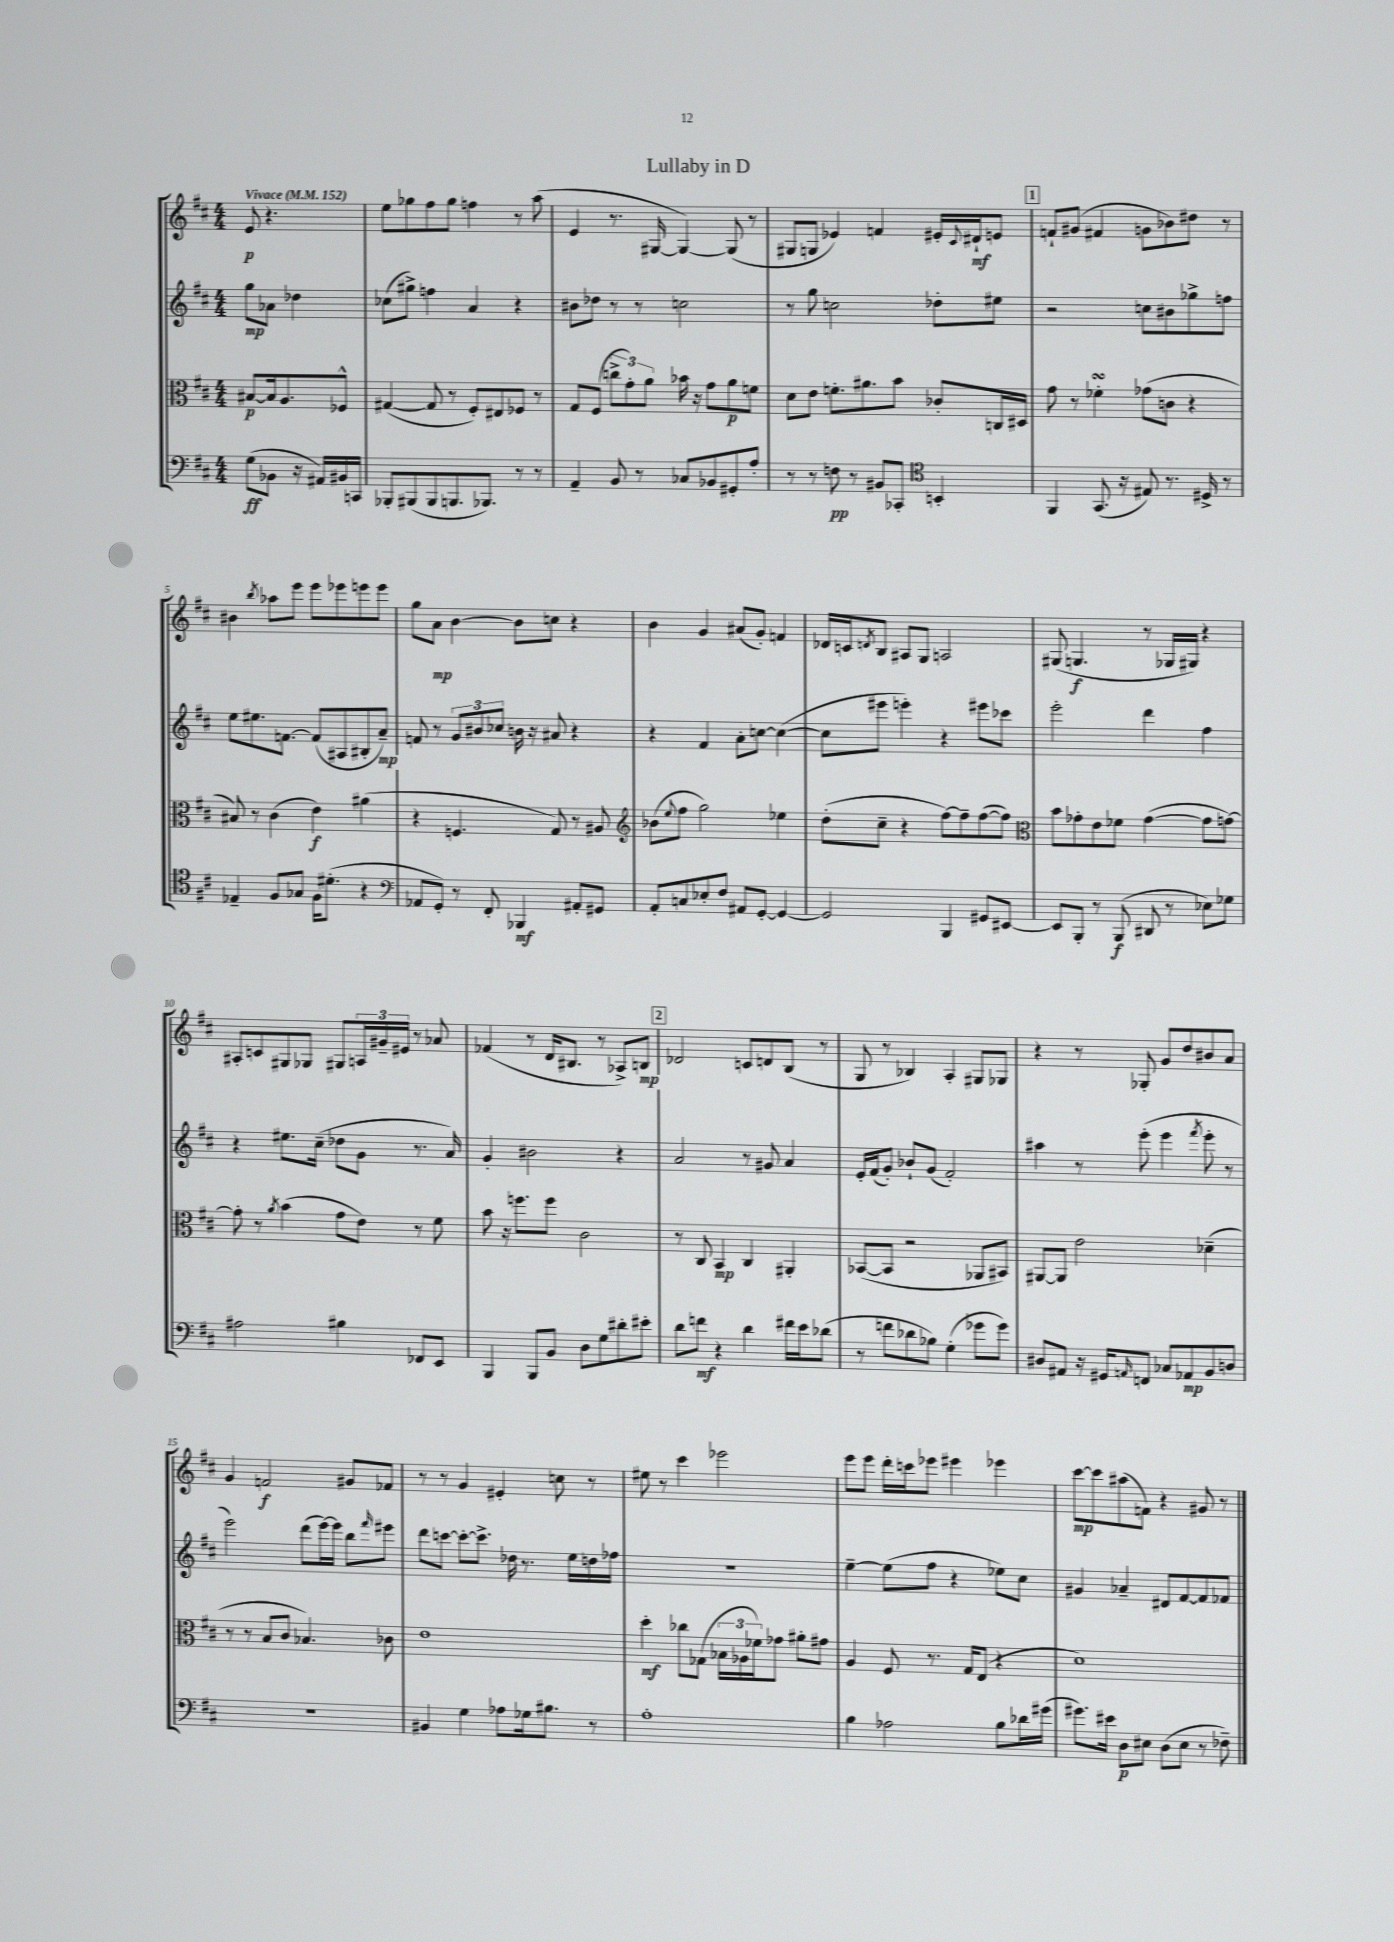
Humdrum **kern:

**kern	**dynam	**kern	**dynam	**kern	**dynam	**kern	**dynam
*part4	*part4	*part3	*part3	*part2	*part2	*part1	*part1
*staff4	*staff4	*staff3	*staff3	*staff2	*staff2	*staff1	*staff1
*clefF4	*	*clefC3	*	*clefG2	*	*clefG2	*
*k[f#c#]	*	*k[f#c#]	*	*k[f#c#]	*	*k[f#c#]	*
*M4/4	*	*M4/4	*	*M4/4	*	*M4/4	*
*MM152	*	*MM152	*	*MM152	*	*MM152	*
=	=	=	=	=	=	=	=
!	!	!	!	!	!	!LO:TX:a:B:t=Vivace	!
(8G\L	ff	[8B#X/L	p	8gg\L	mp	8e/	p
8BB-X\J	.	16B#/k]	.	8a-X\J	.	4.r	.
.	.	8.A/	.	.	.	.	.
16r	.	.	.	4dd-X\	.	.	.
16AA#X/LL)	.	.	.	.	.	.	.
16BB#X/	.	8F-X^^/J	.	.	.	.	.
16CCn/JJ	.	.	.	.	.	.	.
=1	=1	=1	=1	=1	=1	=1	=1
8BBB-X'/L	.	([4G#X/	.	(8cc-X\L	.	8ee\L	.
(8BBB#X/	.	.	.	8gg#X^\J)	.	8gg-X\	.
8BBB#/	.	8G#/]	.	4ffn\	.	8ff#\	.
8.BBBn/	.	8r	.	.	.	8gg-\J	.
.	.	8F#'/L)	.	4a/	.	4ffn\	.
8.BBB-X/J)	.	.	.	.	.	.	.
.	.	8E#X/	.	.	.	.	.
8r	.	8F-X/J	.	4r	.	8r	.
8r	.	8r	.	.	.	(8aa\	.
=2	=2	=2	=2	=2	=2	=2	=2
4AA~/	.	8G/L	.	8b#X\L	.	4e/	.
.	.	(8F#/J	.	8dd-X\J	.	.	.
8BB/	.	12ccn^\L	.	8r	.	8.r	.
.	.	12g'\)	.	.	.	.	.
8r	.	.	.	8r	.	.	.
.	.	12a\J	.	.	.	.	.
.	.	.	.	.	.	[16G#X/	.
8C-X/L	.	16b-X\	.	2ccn\	.	4G#/_)	.
.	.	16r	.	.	.	.	.
8BB-X/	.	8g\L	.	.	.	.	.
8GG#X'/	.	8a\	p	.	.	(8G#/]	.
8A'/J	.	8fn\J	.	.	.	8r	.
=3	=3	=3	=3	=3	=3	=3	=3
8r	.	8d\L	.	8r	.	8G#X/L	.
8r	.	8e\J	.	8gg\	.	8Gn/J	.
8Fn\	pp	8.fn'\L	.	2ccn\	.	4e-X/)	.
8r	.	.	.	.	.	.	.
.	.	8.a#X\	.	.	.	.	.
8BB#X/L	.	.	.	.	.	4fn/	.
8CC-X'/J	.	8b\J	.	.	.	.	.
*clefC4	*	*	*	*	*	*	*
4BBn'/	.	8c-X'/L	.	8dd-X'\L	.	16e#X'/LL	.
.	.	.	.	.	.	8qqc#/	.
.	.	.	.	.	.	16d#X`/J	mf
.	.	16Cn/L	.	8ee#X\J	.	8en/J	.
.	.	16D#X/JJ	.	.	.	.	.
!!LO:REH:place=s1:t=1
=4	=4	=4	=4	=4	=4	=4	=4
4FF#/	.	8g\	.	2r	.	8fn`/L	.
.	.	8r	.	.	.	(8g#X/J	.
(8.GG/	.	4f-XsSSs'\	.	.	.	4f#X/	.
16r	.	.	.	.	.	.	.
8E#X/)	.	(8g-X\L	.	8ccn\L	.	8gn\L	.
8.r	.	8cn\J	.	8b#X\	.	8b-X\)	.
.	.	4r	.	8gg-X^\	.	8dd#X\J	.
16D#X^/	.	.	.	.	.	.	.
8r	.	.	.	8ffn\J	.	8r	.
!!LO:LB:g=z
=5	=5	=5	=5	=5	=5	=5	=5
4E-X~/	.	8B#X/)	.	8ee\L	.	4b#X\	.
.	.	8r	.	8.ee#X\	.	.	.
.	.	.	.	.	.	8qbb/	.
8F#/L	.	(4c#\	.	.	.	8aa-X\L	.
.	.	.	.	[8.fn\J	.	.	.
8G-X/J	.	.	.	.	.	8eee\J	.
16F#\KL	.	4e\)	f	(8f/L]	.	8eee\L	.
(8.d#X'\J	.	.	.	.	.	.	.
.	.	.	.	8A#X/	.	8eee-X\	.
4r	.	(4a#X\	.	8B#X'/	.	8eeen\	.
.	.	.	.	8a~/J)	mp	8eee\J	.
=6	=6	=6	=6	=6	=6	=6	=6
*clefF4	*	*	*	*	*	*	*
8AA-X/L	.	4r	.	8fn/	.	8gg\L	.
8GG'/J)	.	.	.	8r	.	8a\J	mp
8r	.	4.Fn/	.	12g/L	.	[4b\	.
.	.	.	.	12b#X/	.	.	.
8FF#'/	.	.	.	.	.	.	.
.	.	.	.	12cc-X/J	.	.	.
4BBB-X/	mf	.	.	16bn\	.	8b\L]	.
.	.	.	.	16r	.	.	.
.	.	8G/)	.	8a#X/	.	8ccn\J	.
8AA#X'/L	.	8r	.	4r	.	4r	.
8GG#X/J	.	8A#X/	.	.	.	.	.
=7	=7	=7	=7	=7	=7	=7	=7
*	*	*clefG2	*	*	*	*	*
8AA'/L	.	(8b-X\L	.	4r	.	4b\	.
.	.	8qqee/	.	.	.	.	.
8Cn/	.	8ff#\J	.	.	.	.	.
8E-X'/	.	2gg\)	.	4f#/	.	4g/	.
8F#/J	.	.	.	.	.	.	.
8AA#X/L	.	.	.	8a'\L	.	(8a#X/L	.
[8GG'/J	.	.	.	[8ccn\J	.	8g'/J)	.
4GG/_	.	4ee-X\	.	(4cc\_	.	4fn/	.
=8	=8	=8	=8	=8	=8	=8	=8
2GG/]	.	(8dd'\L	.	8cc\L]	.	16d-X/LL	.
.	.	.	.	.	.	16cn/J	.
.	.	.	.	.	.	8qdn/	.
.	.	8cc#~\J	.	8eee#X\J	.	8B/J	.
.	.	4r	.	4eeen'\)	.	8A#X/L	.
.	.	.	.	.	.	8G/J	.
4BBB/	.	[8ff#\L)	.	4r	.	2An/	.
.	.	8ff#~\]	.	.	.	.	.
8GG#X/L	.	([8ff#\	.	8eee#X\L	.	.	.
[8EE#X/J	.	8ff#\J])	.	8ccc-X\J	.	.	.
=9	=9	=9	=9	=9	=9	=9	=9
*	*	*clefC3	*	*	*	*	*
8EE#/L]	.	8b\L	.	2eee'\	.	(8G#X/	.
8BBB'/J	.	8g-X'\	.	.	.	4.Gn/	f
8r	.	8e\	.	.	.	.	.
(8BBB/	f	8f-X\J	.	.	.	.	.
8DD#X/	.	([4g-\	.	4ddd\	.	8r	.
8r	.	.	.	.	.	16G-X/LL	.
.	.	.	.	.	.	16G#X/JJ)	.
8E-X\L)	.	8g-\L]	.	4ff#\	.	4r	.
8G-X\J	.	[8gn\J)	.	.	.	.	.
!!LO:LB:g=z
=10	=10	=10	=10	=10	=10	=10	=10
2A#X\	.	8g'\]	.	4r	.	8A#X'/L	.
.	.	8r	.	.	.	8cn/	.
.	.	8qa/	.	.	.	.	.
.	.	(4b\	.	8.ee#X\L	.	8G#X/	.
.	.	.	.	.	.	8G-X/J	.
.	.	.	.	(16cc#~\Jk	.	.	.
4B#X\	.	8g\L	.	8dd-X\L	.	8G#X/L	.
.	.	8e\J)	.	8g\J	.	24An/L	.
.	.	.	.	.	.	24g#X~/	.
.	.	.	.	.	.	24e#X/JJ	.
8FF-X/L	.	8r	.	8.r	.	8r	.
8EE/J	.	8f#\	.	.	.	8a-X/	.
.	.	.	.	16a/)	.	.	.
=11	=11	=11	=11	=11	=11	=11	=11
4BBB/	.	8b\	.	4g'/	.	(4f-X/	.
.	.	16r	.	.	.	.	.
.	.	8.ffn\L	.	.	.	.	.
8BBB/L	.	.	.	2b#X\	.	8r	.
8BB/J	.	8ff\J	.	.	.	16d/KL	.
.	.	.	.	.	.	8.B#X/J	.
8D\L	.	2c#\	.	.	.	.	.
8G\	.	.	.	.	.	8r	.
8d#X'\	.	.	.	4r	.	8A-X^/L)	.
8e#X'\J	.	.	.	.	.	8Bn/J	mp
!!LO:REH:place=s1:t=2
=12	=12	=12	=12	=12	=12	=12	=12
8d\L	.	8r	.	2a/	.	2d-X/	.
8fn\J	mf	8C#/	.	.	.	.	.
4r	.	4BB/	mp	.	.	.	.
4d\	.	4C#/	.	8r	.	8cn/L	.
.	.	.	.	8g#X/	.	8dn/	.
16f#X\LL	.	4AA#X'/	.	4a/	.	(8B/J	.
16e\J	.	.	.	.	.	.	.
(8d-X\J	.	.	.	.	.	8r	.
=13	=13	=13	=13	=13	=13	=13	=13
8r	.	([8BB-X/L	.	16e'/LL	.	8G/	.
.	.	.	.	(16f#/J	.	.	.
8fn\L	.	8BB-/J]	.	8g'/J)	.	8r	.
8d-X\	.	2r	.	8b-X`/L	.	4B-X/)	.
8B-X\J)	.	.	.	(8g/J	.	.	.
(4G'\	.	.	.	2f#'/)	.	4A'/	.
8g-X\L	.	8AA-X/L	.	.	.	8G#X/L	.
8g-\J)	.	8BB#X/J)	.	.	.	8G-X/J	.
=14	=14	=14	=14	=14	=14	=14	=14
8D#X/L	.	[8AA#X/L	.	4aa#X\	.	4r	.
8AA#X/J	.	8AA#/J]	.	.	.	.	.
16r	.	2e\	.	8r	.	8r	.
16GG#X/KL	.	.	.	.	.	.	.
16qqAAn/	.	.	.	.	.	.	.
8FFn/J	.	.	.	(8eee'\	.	8G-X'/	.
8C-X/L	.	.	.	4eee\	.	8g/L	.
8AA-X/	mp	.	.	.	.	8dd/	.
.	.	.	.	8qfff#/	.	.	.
8BB/	.	(4d-X~\	.	8eee'\	.	8b#X/	.
8Dn/J	.	.	.	8r	.	8a/J	.
!!LO:LB:g=z
=15	=15	=15	=15	=15	=15	=15	=15
1r	.	8r	.	2eee\)	.	4g/	.
.	.	8r	.	.	.	.	.
.	.	8B/L	.	.	.	2fn/	f
.	.	8c#/J	.	.	.	.	.
.	.	4.B-X/)	.	(8ddd\L	.	.	.
.	.	.	.	[16eee\L)	.	.	.
.	.	.	.	16eee\JJ]	.	.	.
.	.	.	.	8bb\L	.	8g#X/L	.
.	.	.	.	16qqfff#/	.	.	.
.	.	8c-X\	.	8eee#X\J	.	8f-X/J	.
=16	=16	=16	=16	=16	=16	=16	=16
4BB#X/	.	1e	.	8ddd\L	.	8r	.
.	.	.	.	[8cccn\J	.	8r	.
4G\	.	.	.	8ccc'\L_	.	4g/	.
.	.	.	.	8.ccc^\J]	.	.	.
8A-X\L	.	.	.	.	.	4e#X'/	.
.	.	.	.	16dd-X\	.	.	.
16G-X\k	.	.	.	8.r	.	.	.
8.B#X\J	.	.	.	.	.	.	.
.	.	.	.	.	.	8ccn\	.
.	.	.	.	16ee\LL	.	.	.
8r	.	.	.	16ddn\	.	8r	.
.	.	.	.	16ff-X\JJ	.	.	.
=17	=17	=17	=17	=17	=17	=17	=17
1A'	.	4dd'\	mf	1r	.	8ee#X\	.
.	.	.	.	.	.	8r	.
.	.	8cc-X\L	.	.	.	4ccc#\	.
.	.	(8G-X\J	.	.	.	.	.
.	.	24B-X\LL	.	.	.	2eee-X\	.
.	.	24A-X\	.	.	.	.	.
.	.	24f-X\J)	.	.	.	.	.
.	.	8g-X\J	.	.	.	.	.
.	.	8a#X'\L	.	.	.	.	.
.	.	8g#X\J	.	.	.	.	.
=18	=18	=18	=18	=18	=18	=18	=18
4B\	.	4A/	.	[4ee~\	.	8eee\L	.
.	.	.	.	.	.	8eee\J	.
2A-X\	.	8F#/	.	(8ee\L]	.	16ddd'\LL	.
.	.	.	.	.	.	16cccn\J	.
.	.	8.r	.	8ff#\J	.	8eee-X\J	.
.	.	.	.	4r	.	4eee#X\	.
.	.	16G/KL	.	.	.	.	.
.	.	(8E/J	.	.	.	.	.
8B\L	.	4r	.	8ee-X\L)	.	4eee-X\	.
16d-X\L	.	.	.	8cc#\J	.	.	.
(16g#X\JJ	.	.	.	.	.	.	.
=19	=19	=19	=19	=19	=19	=19	=19
8.g#X\L)	.	1d)	.	4g#X/	.	[8ccc#\L	mp
.	.	.	.	.	.	8ccc#\]	.
16e#X\Jk	.	.	.	.	.	.	.
8D\L	p	.	.	4a-X~/	.	(8aa#X\	.
8E#X\J	.	.	.	.	.	8fn\J)	.
(8D\L	.	.	.	8d#X/L	.	4r	.
8E#\J	.	.	.	[8f#/	.	.	.
8r	.	.	.	8f#/]	.	8g#X/	.
8F-X~\)	.	.	.	8f-X/J	.	8r	.
==	==	==	==	==	==	==	==
*-	*-	*-	*-	*-	*-	*-	*-
